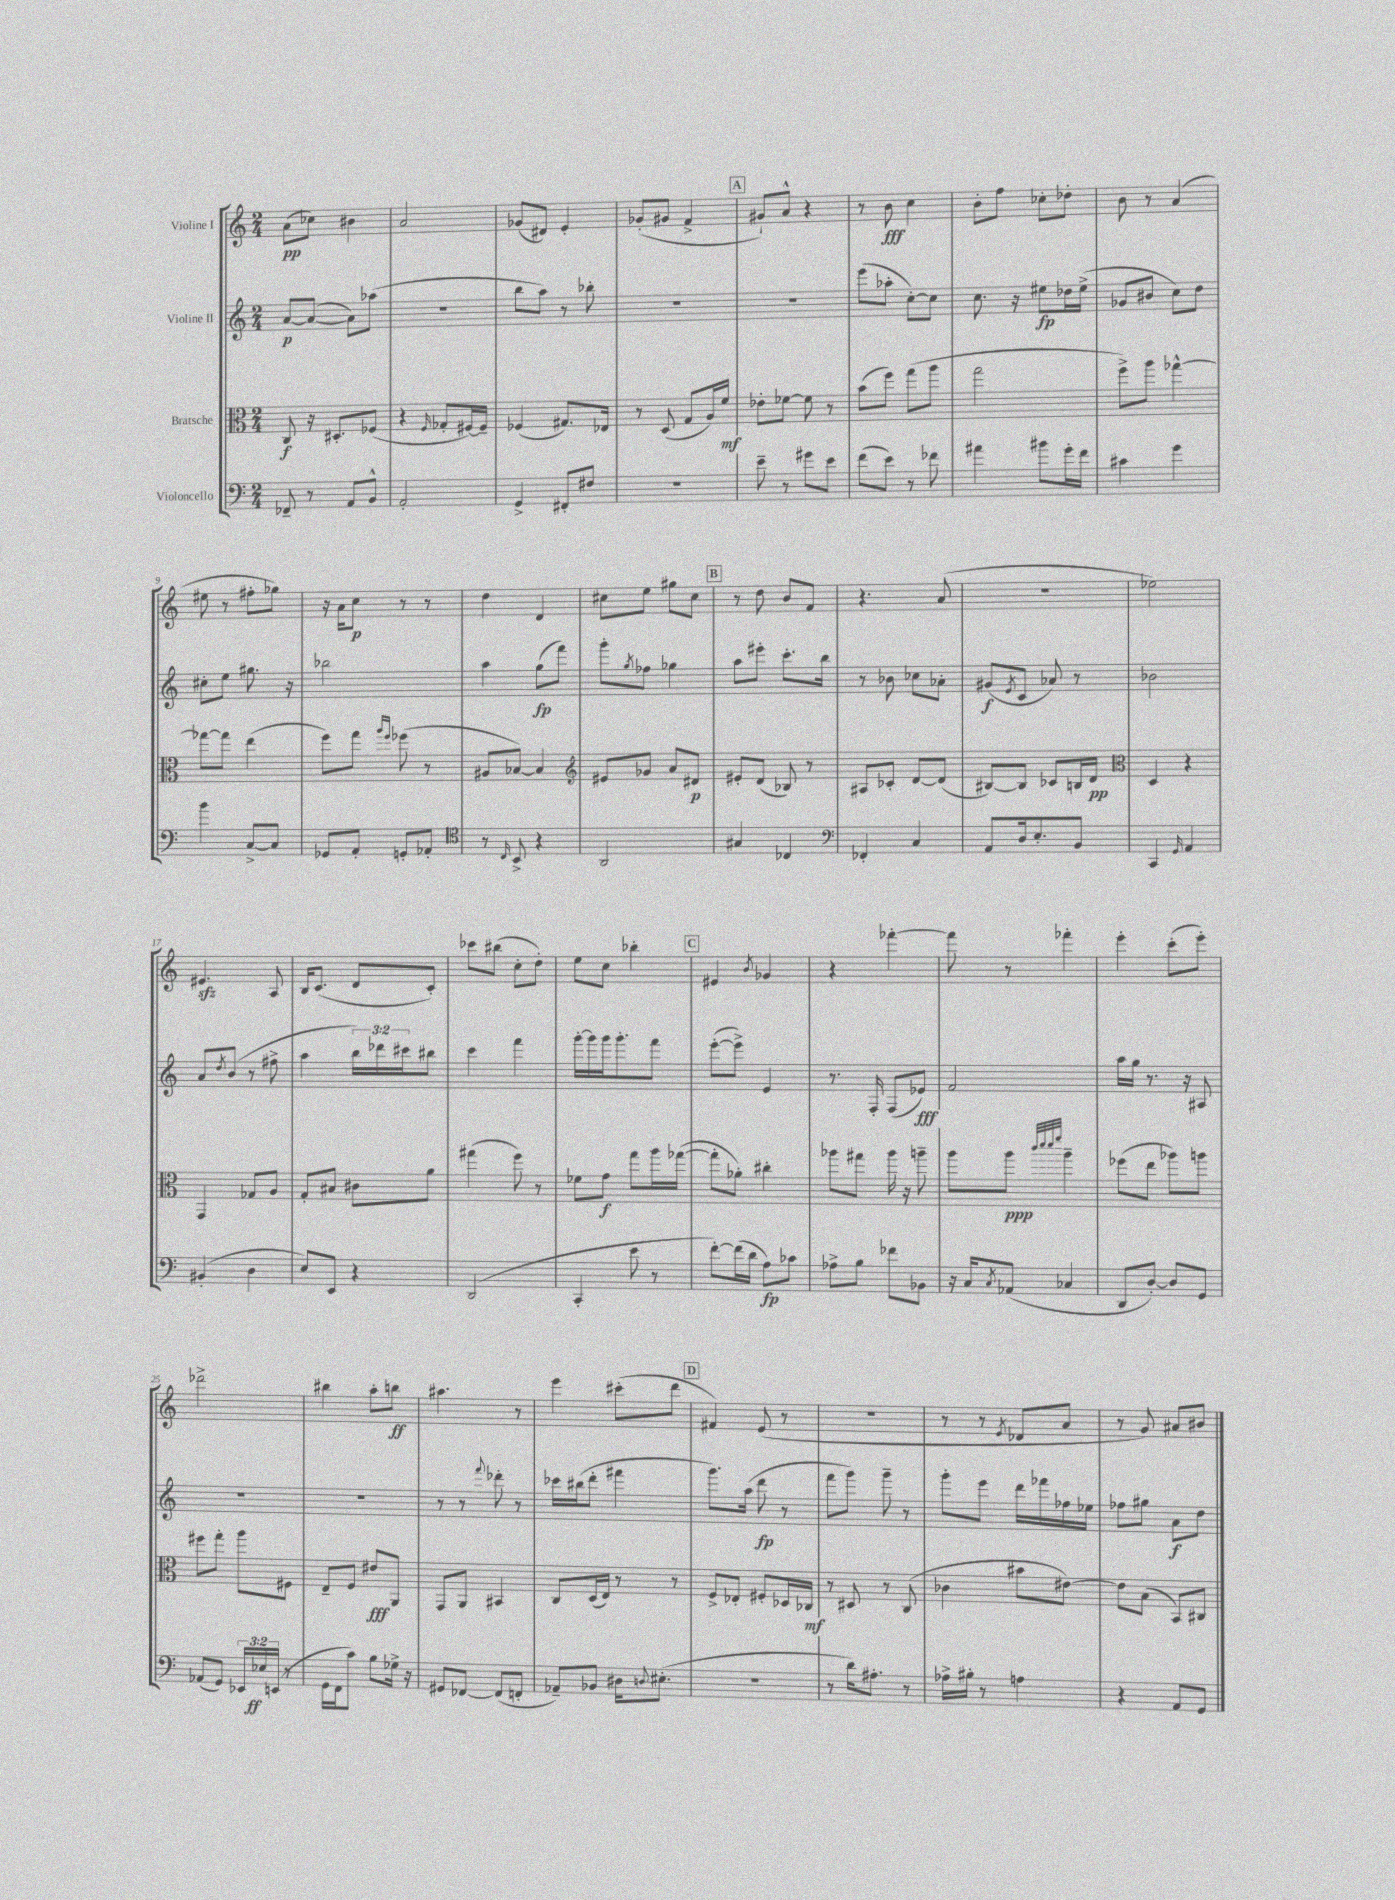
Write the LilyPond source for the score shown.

<<
\new StaffGroup <<
\new Staff = "s0" \with { instrumentName = "Violine I" } {
    \clef treble \key c \major \numericTimeSignature \time 2/4
    a'8\pp( ces''8) bis'4 |
    a'2 |
    ges'8( dis'8) e'4-. |
    ges'8-.( gis'8 f'4-> |
    \mark \markup { \box "A" } gis'8-!) a'8-^ r4 |
    r8 b'8\fff c''4 |
    b'8-. f''8 ces''8-. des''8-. |
    b'8 r8 a'4( |
    eis''8 r8 fis''8-. ges''8) |
    r16 a'16 c''8\p r8 r8 |
    d''4 d'4 |
    cis''8 e''8 gis''8 cis''8 |
    \mark \markup { \box "B" } r8 d''8 b'8 f'8 |
    r4. a'8( |
    R2 |
    ees''2) |
    eis'4.\sfz a8 |
    b16 c'8.( d'8 c'8-.) |
    ces'''8 bis''8( c''8-. d''8-.) |
    e''8 c''8 bes''4-. |
    \mark \markup { \box "C" } eis'4 \acciaccatura { b'8 } ges'4 |
    r4 fes'''4~-. |
    fes'''8 r8 fes'''4-. |
    e'''4-. c'''8-.( e'''8-.) |
    des'''2-> |
    bis''4 a''8-. b''8\ff |
    ais''4. r8 |
    e'''4 cis'''8-.( d'''8 |
    \mark \markup { \box "D" } fis'4) e'8( r8 |
    r2 |
    r8 r8 \acciaccatura { e'8 } des'8 a'8 |
    r8 g'8) ais'8 bis'8 \bar "|." |
}
\new Staff = "s1" \with { instrumentName = "Violine II" } {
    \clef treble \key c \major \numericTimeSignature \time 2/4 \override Staff.TupletNumber.text = #tuplet-number::calc-fraction-text
    a'8~\p a'8~( a'8) aes''8( |
    r2 |
    b''8 a''8) r8 bes''8-. |
    R2 |
    \mark \markup { \box "A" } R2 |
    e'''8( aes''8-. c''8~-.) c''8 |
    c''8. r16 eis''8\fp des''16 eis''16->( |
    ges'8 bis'8 c''8) d''8 |
    cis''8-. e''8 gis''8. r16 |
    bes''2 |
    a''4 g''8\fp( f'''8) |
    g'''8-. \acciaccatura { g''8 } fes''8 ges''4 |
    \mark \markup { \box "B" } a''8 eis'''8-. c'''8.-. b''16 |
    r8 bes'8 ces''8 aes'8-. |
    gis'8\f( \acciaccatura { e'8 } c'8 aes'8) r8 |
    bes'2 |
    a'8 \acciaccatura { d''8 } b'8( r8 fis''8-> |
    a''4 \tuplet 3/2 { b''16) des'''16 cis'''16 } bis''8 |
    c'''4 f'''4 |
    g'''16~-. g'''16 g'''16 g'''8.-. f'''8 |
    \mark \markup { \box "C" } e'''8~-.( e'''8->) e'4 |
    r8. f16-. f8( ees'8\fff) |
    f'2 |
    a''16 g''16 r8. r16 ais8 |
    R2 |
    R2 |
    r8 r8 \appoggiatura { f'''8 } des'''8-. r8 |
    ces'''16 bis''16( d'''8-. fis'''4 |
    \mark \markup { \box "D" } g'''8.) a''16( d'''8\fp r8 |
    f'''8 g'''8) g'''8-- r8 |
    g'''8-. e'''8 d'''16 fes'''16 fes''16 ees''16 |
    fes''8 gis''8 a'8\f d''8 \bar "|." |
}
\new Staff = "s2" \with { instrumentName = "Bratsche" } {
    \clef alto \key c \major \numericTimeSignature \time 2/4
    c8\f r16 dis8.-. fes8( |
    r4 \grace { f16 } ges8-. fis16~) fis16-- |
    fes4( gis8.) ees16 |
    r8 d8( g8 a16) f'16\mf |
    \mark \markup { \box "A" } ees'8-. fes'8~ fes'8 r8 |
    b'8( f''8) g''8( a''8 |
    g''2 |
    f''8->) a''8 ges''4~-^ |
    ges''8~ ges''8 e''4( |
    f''8) g''8 \grace { a''16 f''16 } fes''8( r8 |
    ais8 bes8~) bes4 |
    \clef treble eis'8 ges'8 a'8 dis'8\p |
    \mark \markup { \box "B" } eis'8-. d'8( bes8) r8 |
    ais8 ces'8-. d'8~ d'8( |
    bis8~) bis8 ces'8 b16 d'16\pp |
    \clef alto d4 r4 |
    g,4 ges8 a8 |
    g8-. bis8 cis'8 a'8 |
    gis''4( f''8) r8 |
    fes'8 g'8\f g''8 a''16 ges''16~( |
    \mark \markup { \box "C" } ges''8-. aes'8-.) cis''4-. |
    aes''8 gis''8 aes''16 r16 a''8-- |
    a''8 a''8\ppp \grace { c'''32 d'''32 d'''32 f'''32 } a''4-- |
    fes''8( e''8 aes''8) a''8 |
    fis''8 g''8-. a''8 fis8 |
    e8-- f8 eis'8\fff a,8 |
    g,8 a,8 bis,4 |
    c8 d16( e16) r8 r8 |
    \mark \markup { \box "D" } f8-> ees8-. fis8-. des16 ces16\mf |
    r8 dis8 r8 c8( |
    ces'4 bis'8 eis'8~) |
    eis'8 b8( b,8) cis8 \bar "|." |
}
\new Staff = "s3" \with { instrumentName = "Violoncello" } {
    \clef bass \key c \major \numericTimeSignature \time 2/4 \override Staff.TupletNumber.text = #tuplet-number::calc-fraction-text
    fes,8-- r8 a,8 b,8-^ |
    a,2-. |
    g,4-> fis,8-. fis8 |
    R2 |
    \mark \markup { \box "A" } e'8-- r8 gis'8 e'8 |
    f'8( e'8) r8 fes'8 |
    ais'4 bis'8 g'16-. f'16 |
    cis'4 g'4 |
    b'4 c8~-> c8 |
    ges,8 a,8-. g,8-. aes,8-. |
    \clef tenor r8 \grace { c16 } b,8-> r4 |
    a,2 |
    \mark \markup { \box "B" } gis4 ces4 |
    \clef bass fes,4-. c4 |
    a,8 d16 e8.-. b,8 |
    c,4 \grace { g,16 } a,4 |
    bis,4-.( d4 |
    e8) e,8 r4 |
    d,2( |
    c,4-. e'8 r8 |
    \mark \markup { \box "C" } f'8~-.) f'16( d'16 a8\fp) ces'8 |
    aes8-> b8 fes'8 bes,8 |
    r16 c16 \acciaccatura { c8 } aes,8( ces4 |
    d,8 d8~-.) d8 g,8 |
    aes,8( g,8) \tuplet 3/2 { ees,16 ees16\ff e,16( } r8 |
    g,16 f,16 c'8) b8 ges16-> r16 |
    gis,8 fes,8~ fes,8( f,8-. |
    aes,8--) bes,8 dis16 \appoggiatura { d8 } eis8.-.( |
    \mark \markup { \box "D" } R2 |
    r8 d'16) ais8.-. r8 |
    aes16-> bis16-. r8 a4 |
    r4 a,8 g,8 \bar "|." |
}
>>
>>
